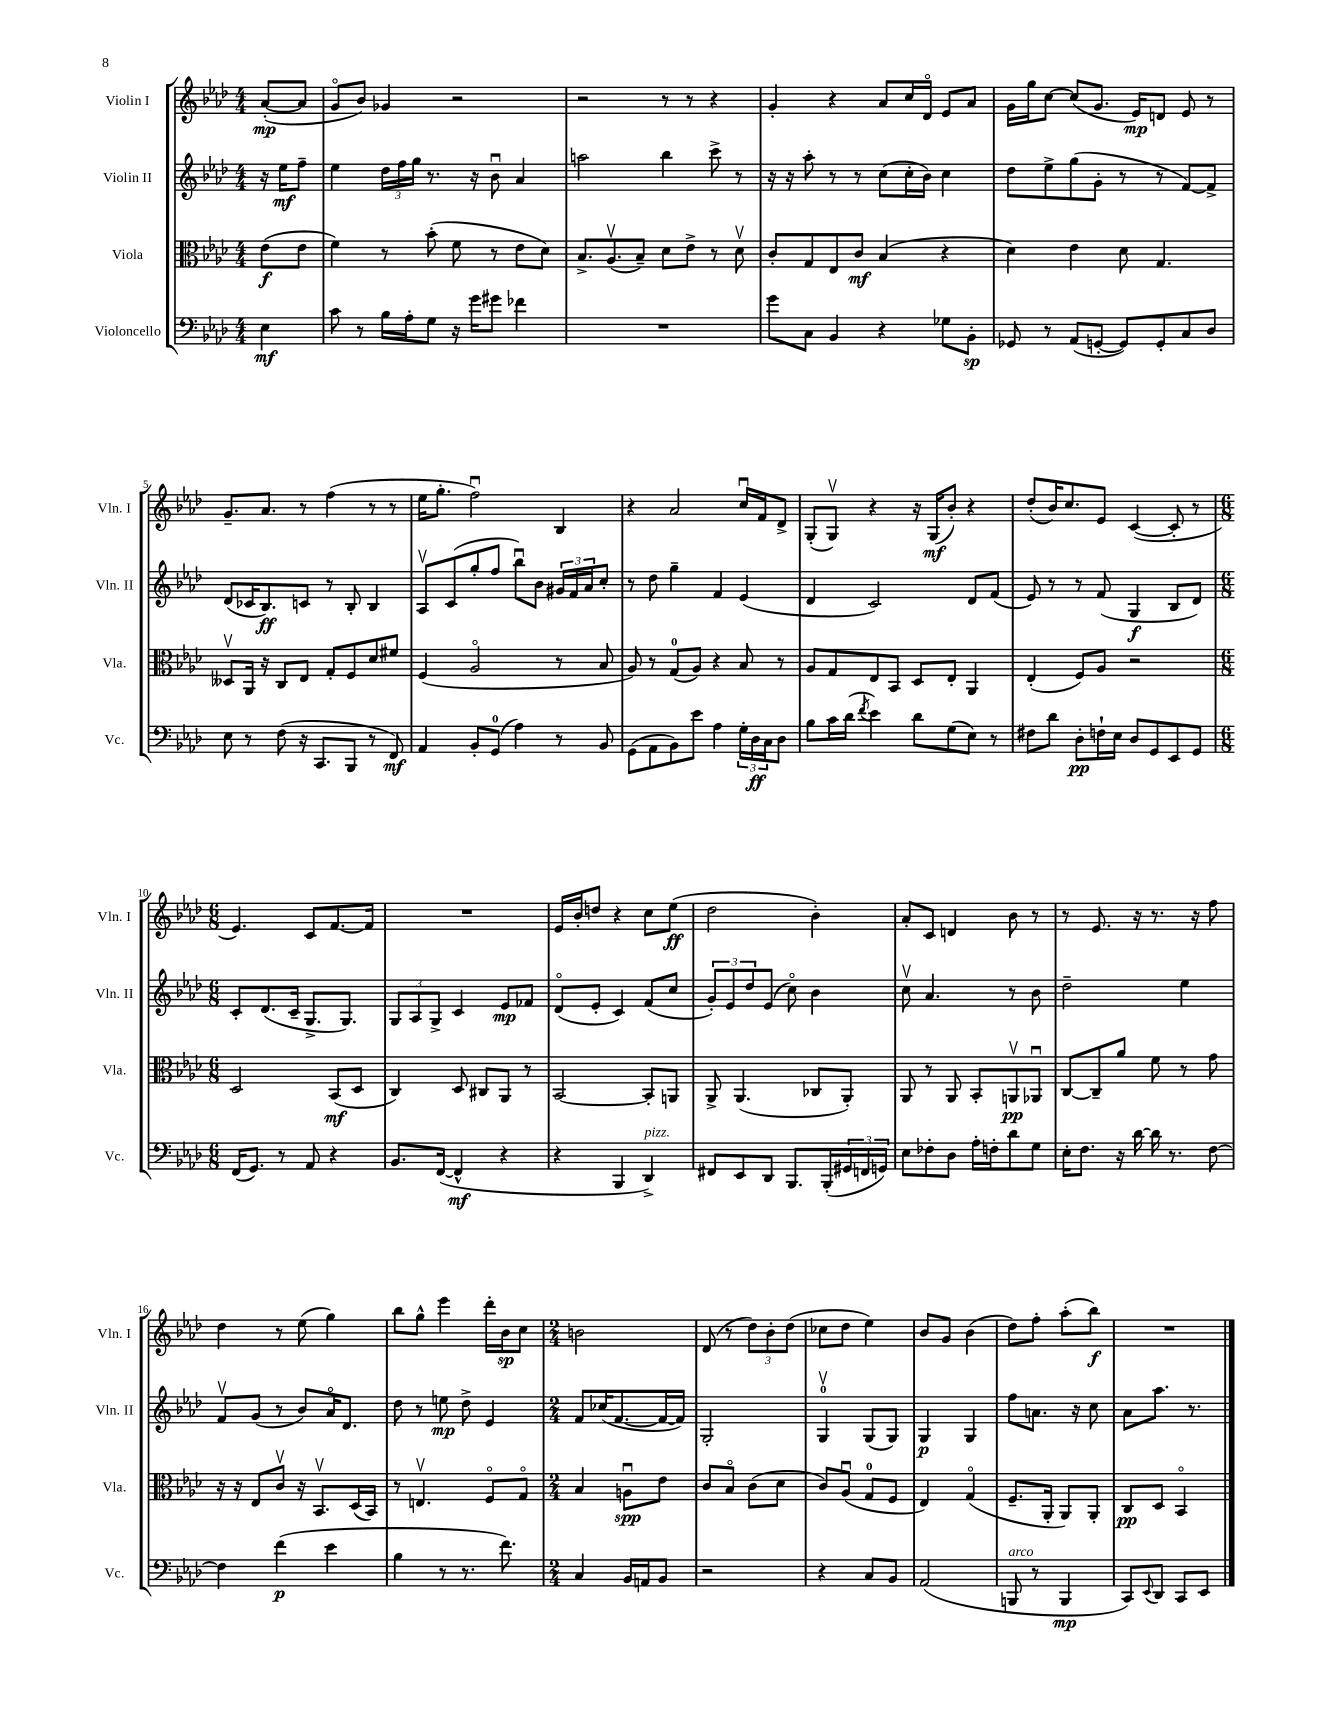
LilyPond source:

<<
\new StaffGroup <<
\new Staff = "s0" \with { instrumentName = "Violin I" shortInstrumentName = "Vln. I" } {
    \clef treble \key aes \major \numericTimeSignature \time 4/4 \partial 4
    aes'8~-.\mp( aes'8 |
    g'8\flageolet bes'8) ges'4 r2 |
    r2 r8 r8 r4 |
    g'4-. r4 aes'8 c''16 des'16\flageolet ees'8 aes'8 |
    g'16 g''16 c''8~ c''8( g'8. ees'16\mp) d'8 ees'8 r8 |
    g'8.-- aes'8. r8 f''4( r8 r8 |
    ees''16 g''8.-. f''2\downbow) bes4 |
    r4 aes'2 c''16\downbow f'16 des'8-> |
    g8-.( g8\upbow) r4 r16 g16\mf( bes'8-.) r4 |
    des''8-.( bes'16) c''8. ees'8 c'4~( c'8-. r8 |
    \numericTimeSignature \time 6/8 ees'4.) c'8 f'8.~ f'16 |
    R2. |
    ees'16 bes'16-. d''8 r4 c''8 ees''8\ff( |
    des''2 bes'4-.) |
    aes'8-. c'8 d'4 bes'8 r8 |
    r8 ees'8. r16 r8. r16 f''8 |
    des''4 r8 ees''8( g''4) |
    bes''8 g''8-^ ees'''4 des'''16-. bes'16\sp c''8 |
    \numericTimeSignature \time 2/4 b'2 |
    des'8( r8 \tuplet 3/2 { des''8) bes'8-. des''8( } |
    ces''8 des''8 ees''4) |
    bes'8 g'8 bes'4( |
    des''8) f''8-. aes''8-.( bes''8\f) |
    R2 \bar "|." |
}
\new Staff = "s1" \with { instrumentName = "Violin II" shortInstrumentName = "Vln. II" } {
    \clef treble \key aes \major \numericTimeSignature \time 4/4 \partial 4
    r16 ees''16\mf f''8-- |
    ees''4 \tuplet 3/2 { des''16 f''16 g''16 } r8. r16 bes'8\downbow aes'4 |
    a''2 bes''4 c'''8-> r8 |
    r16 r16 aes''8-. r8 r8 c''8( c''16-. bes'16) c''4 |
    des''8 ees''8-> g''8( g'8-. r8 r8 f'8~) f'8-> |
    des'8( ces'16 bes8.\ff) c'8 r8 bes8-. bes4 |
    aes8\upbow c'8( g''8-. f''8 bes''8\downbow) bes'8 \tuplet 3/2 { gis'16 f'16 aes'16 } c''8-. |
    r8 des''8 g''4-- f'4 ees'4( |
    des'4 c'2) des'8 f'8( |
    ees'8) r8 r8 f'8( g4\f bes8 des'8) |
    \numericTimeSignature \time 6/8 c'8-. des'8.( c'16-- g8.-> g8.) |
    \tuplet 3/2 { g8 aes8 g8-> } c'4 ees'8\mp fes'8 |
    des'8\flageolet( ees'8-. c'4) f'8( c''8 |
    \tuplet 3/2 { g'8-.) ees'8 des''8 } ees'8( c''8\flageolet) bes'4 |
    c''8\upbow aes'4. r8 bes'8 |
    des''2-- ees''4 |
    f'8\upbow g'8( r8 bes'8) aes'16\flageolet des'8. |
    des''8 r8 e''8\mp des''8-> ees'4 |
    \numericTimeSignature \time 2/4 f'8 ces''16( f'8.~ f'16~ f'16) |
    g2-. |
    g4-0\upbow g8( g8) |
    g4\p g4 |
    f''8 a'8. r16 c''8 |
    aes'8 aes''8. r8. \bar "|." |
}
\new Staff = "s2" \with { instrumentName = "Viola" shortInstrumentName = "Vla." } {
    \clef alto \key aes \major \numericTimeSignature \time 4/4 \partial 4
    ees'8\f( ees'8 |
    f'4) r8 bes'8-.( f'8 r8 ees'8 des'8) |
    bes8.-> aes8.\upbow( bes8--) des'8 ees'8-> r8 des'8\upbow |
    c'8-. g8 ees8 c'8\mf bes4( r4 |
    des'4) ees'4 des'8 g4. |
    deses8\upbow aes,16 r16 c8 ees8 g8-. f8 des'8 fis'8 |
    f4( aes2\flageolet r8 bes8 |
    aes8) r8 g8-0( aes8) r4 bes8 r8 |
    aes8 g8 ees8 bes,8 des8 ees8-. aes,4 |
    ees4-.( f8) aes8 r2 |
    \numericTimeSignature \time 6/8 des2 bes,8\mf( des8 |
    c4) des8 cis8 aes,8 r8 |
    bes,2~ bes,8-. a,8 |
    aes,8-> aes,4.( ces8 aes,8-.) |
    aes,8 r8 aes,8 bes,8-. a,8\upbow\pp aes,8\downbow |
    c8~ c8-- aes'8 f'8 r8 g'8 |
    r16 r16 ees8 c'8\upbow r16 bes,8.\upbow des16( bes,16) |
    r8 e4.\upbow f8\flageolet g8\flageolet |
    \numericTimeSignature \time 2/4 bes4 a8\downbow\spp ees'8 |
    c'8 bes8\flageolet c'8( des'8 |
    c'8) aes8\downbow( g8-0 f8 |
    ees4) g4\flageolet( |
    f8.-- aes,16-. aes,8) aes,8-. |
    c8\pp des8 bes,4\flageolet \bar "|." |
}
\new Staff = "s3" \with { instrumentName = "Violoncello" shortInstrumentName = "Vc." } {
    \clef bass \key aes \major \numericTimeSignature \time 4/4 \partial 4
    ees4\mf |
    c'8 r8 bes16 aes16-. g8 r16 g'16 gis'8 fes'4 |
    R1 |
    g'8 c8 bes,4 r4 ges8 bes,8-.\sp |
    ges,8 r8 aes,8( g,8~-. g,8) g,8-. c8 des8 |
    ees8 r8 f8( r16 c,8. bes,,8 r8 f,8\mf) |
    aes,4 bes,8-. g,8-0( aes4) r8 bes,8 |
    g,8( aes,8 bes,8) ees'8 aes4 \tuplet 3/2 { g16-. des16\ff c16 } des8 |
    bes8 c'16 des'16( \acciaccatura { f'8 } ees'4) des'8 g8( ees8) r8 |
    fis8 des'8 des8-.\pp f16-! ees16 des8 g,8 ees,8 g,8 |
    \numericTimeSignature \time 6/8 f,16( g,8.) r8 aes,8 r4 |
    bes,8. f,16~( f,4-^\mf r4 |
    r4 bes,,4 des,4->^\markup { \italic "pizz." }) |
    fis,8 ees,8 des,8 bes,,8. bes,,16-.( \tuplet 3/2 { gis,16 f,16 g,16) } |
    ees8 fes8-. des8 aes16-. f16-. des'8 g8 |
    ees16-. f8. r16 des'16~ des'16 r8. f8~ |
    f4 f'4\p( ees'4 |
    bes4 r8 r8. f'8.) |
    \numericTimeSignature \time 2/4 c4 bes,16 a,16 bes,8 |
    r2 |
    r4 c8 bes,8 |
    aes,2( |
    b,,8^\markup { \italic "arco" } r8 b,,4\mp |
    c,8) \appoggiatura { ees,8 } des,8 c,8 ees,8 \bar "|." |
}
>>
>>
